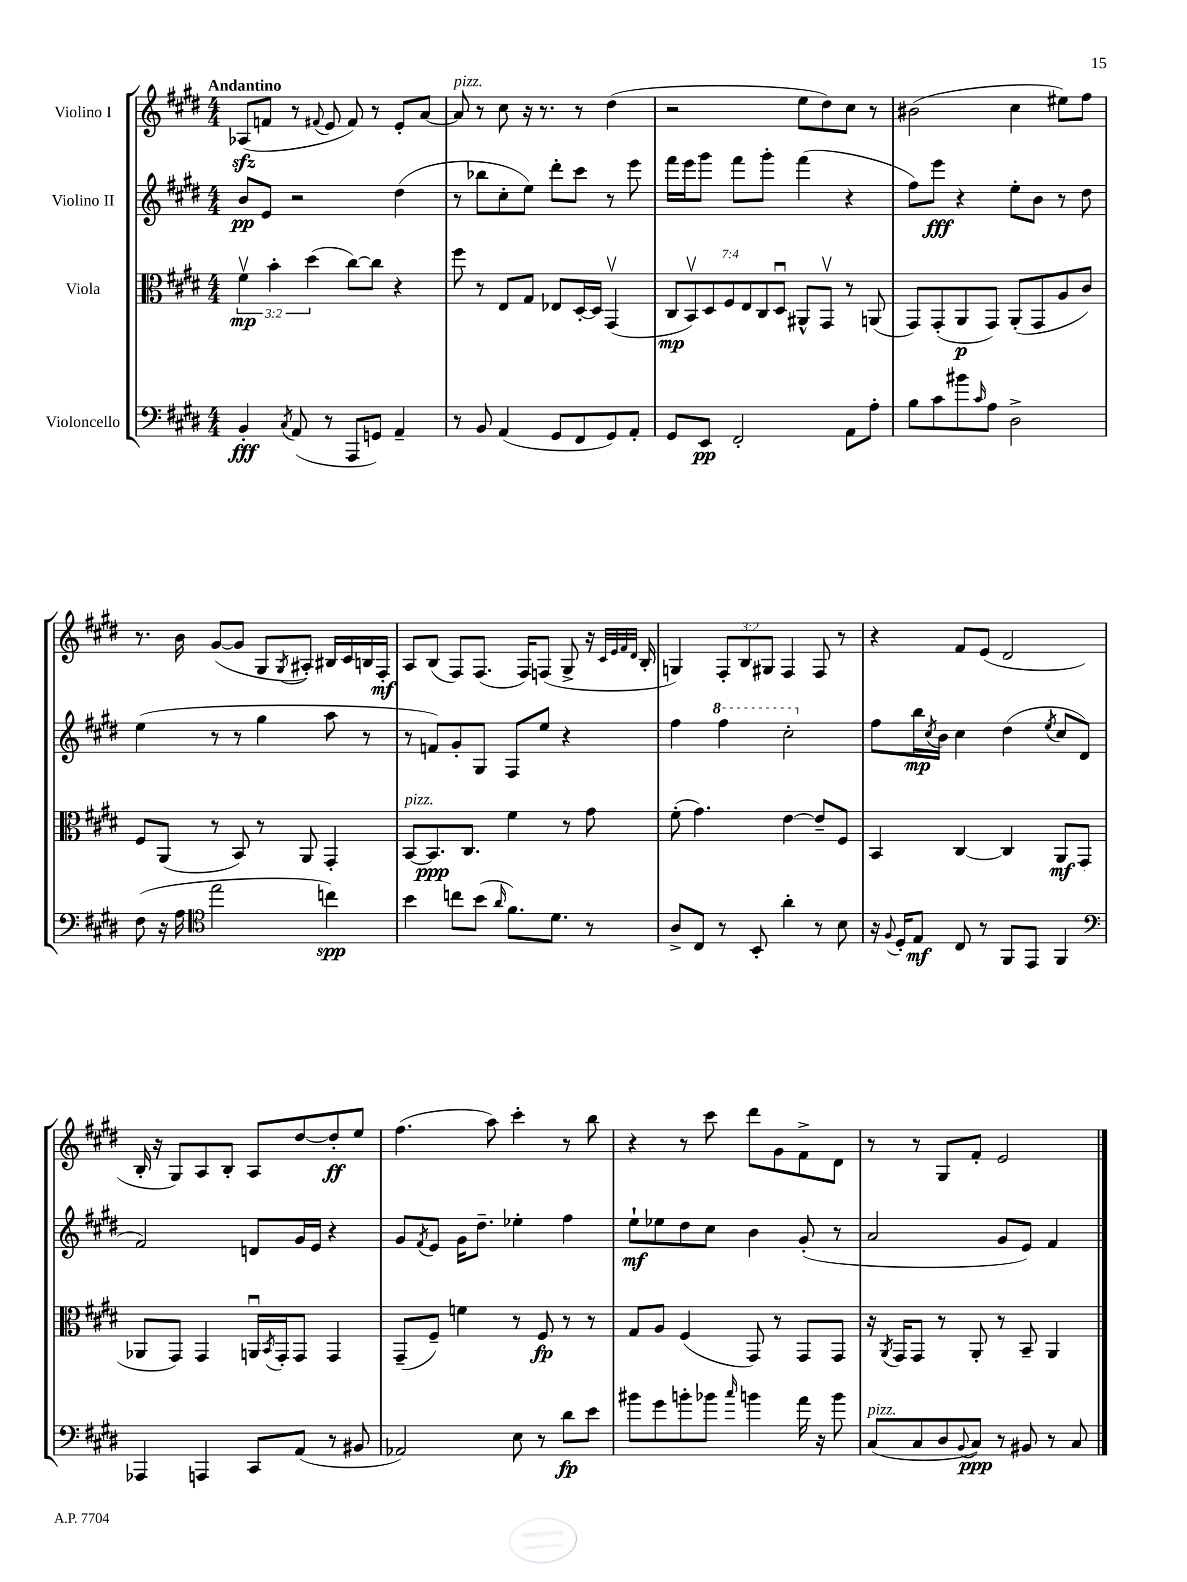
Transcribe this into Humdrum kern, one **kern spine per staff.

**kern	**kern	**kern	**kern
*staff4	*staff3	*staff2	*staff1
*clefF4	*clefC3	*clefG2	*clefG2
*k[f#c#g#d#]	*k[f#c#g#d#]	*k[f#c#g#d#]	*k[f#c#g#d#]
*M4/4	*M4/4	*M4/4	*M4/4
4BB'	6f#v	8b	(8A-
.	.	8e	8f
.	6b'	.	.
8qC#	.	.	.
(8AA	.	2r	8r
.	(6dd#	.	.
.	.	.	8qqf#
8r	.	.	8e
8AAA	[8cc#)	.	8f#)
8GG)	8cc#]	.	8r
4AA~	4r	(4dd#	8e'
.	.	.	[8a
=	=	=	=
8r	8ff#	8r	8a]
8BB	8r	8bb-	8r
(4AA	8E	8cc#'	8cc#
.	8G#	8ee)	16r
.	.	.	8.r
8GG#	8E-	8ddd#'	.
8FF#	[16D#'	8ccc#	8r
.	16D#]	.	.
8GG#)	(4GG#v	8r	(4dd#
8AA'	.	8eee	.
=	=	=	=
8GG#	14C#	16fff#	2r
.	.	16eee	.
.	14BBv)	.	.
8EE	.	8ggg#	.
.	14D#	.	.
.	14F#	.	.
2FF#'	.	8fff#	.
.	14E	.	.
.	14C#	.	.
.	.	8ggg#'	.
.	14D#u	.	.
.	8AA#^^	(4fff#	8ee
.	8GG#v	.	8dd#)
8AA	8r	4r	8cc#
8A'	(8AA	.	8r
=	=	=	=
8B	8GG#)	8ff#)	(2b#
8c#	(8GG#'	8eee	.
8b#	8AA	4r	.
16qqc#	.	.	.
8A	8GG#)	.	.
2D#^	(8AA'	8ee'	4cc#
.	8GG#	8b	.
.	8A	8r	8ee#)
.	8c#)	8dd#	8ff#
=	=	=	=
(8F#	8F#	(4ee	8.r
16r	(8AA	.	.
16A	.	.	16b
*clefC4	*	*	*
2ee	8r	8r	([8g#
.	8BB)	8r	8g#]
.	8r	4gg#	8G#
.	.	.	8qG#
.	8AA	.	8A#')
4cc)	4GG#'	8aa	16B#
.	.	.	16c#
.	.	8r	16B
.	.	.	16F#'
=	=	=	=
4b	[8BB	8r	8A
.	8.BB]	8f)	(8B
8cc	.	8g#'	8F#)
.	8.C#	.	.
(8b	.	8G#	(8.F#
16qqa	.	.	.
8.f#)	4f#	8F#	.
.	.	.	16F#)
.	.	8ee	(8F
8.d#	.	.	.
.	8r	4r	8G#^
8r	8g#	.	16r
.	.	.	32qqc#
.	.	.	32qqe
.	.	.	32qqf#
.	.	.	32qqd#
.	.	.	16B'
=	=	=	=
8A^	(8f#'	4ff#	4G)
8C#	4.g#)	.	.
8r	.	4fff#	12F#'
.	.	.	12B
8BB'	.	.	.
.	.	.	12G#
4a'	[4e	2ccc#'	4F#
8r	8e~]	.	8F#
8B	8F#	.	8r
=	=	=	=
16r	4BB	8ff#	4r
8qqF#	.	.	.
16D#'	.	.	.
8E	.	16bb	.
.	.	8qcc#	.
.	.	16b	.
8C#	[4C#	4cc#	8f#
8r	.	.	(8e
8FF#	4C#]	(4dd#	2d#
8EE	.	.	.
.	.	8qee	.
4FF#	8AA	8cc#	.
.	(8GG#	8d#	.
=	=	=	=
*clefF4	*	*	*
4AAA-	8AA-	2f#)	16B'
.	.	.	16r
.	8GG#)	.	8G#)
4AAA	4GG#	.	8A
.	.	.	8B'
8CC#	16AAu	8d	8A
.	8qBB	.	.
.	16GG#'	.	.
(8AA	8GG#	16g#	[8dd#
.	.	16e	.
8r	4GG#	4r	8dd#']
8BB#	.	.	8ee
=	=	=	=
2AA-)	(8GG#~	8g#	(4.ff#
.	.	8qf#	.
.	8F#~)	8e	.
.	4f	16g#	.
.	.	8.dd#~	.
.	.	.	8aa)
8E	8r	4ee-'	4ccc#'
8r	8F#	.	.
8d#	8r	4ff#	8r
8e	8r	.	8bb
=	=	=	=
8b#	8G#	8ee`	4r
8g#	8A	8ee-	.
8b'	(4F#	8dd#	8r
8b-	.	8cc#	8ccc#
16qqcc#	.	.	.
4b	8GG#)	4b	8ddd#
.	8r	.	8g#
16a	8GG#	(8g#'	8f#^
16r	.	.	.
8b	8GG#	8r	8d#
=	=	=	=
(8C#	16r	2a	8r
.	8qAA	.	.
.	16GG#	.	.
8C#	8GG#	.	8r
8D#	8r	.	8G#
8qqBB	.	.	.
8C#)	8AA'	.	8f#'
8r	8r	8g#	2e
8BB#	8BB~	8e)	.
8r	4AA	4f#	.
8C#	.	.	.
==	==	==	==
*-	*-	*-	*-
